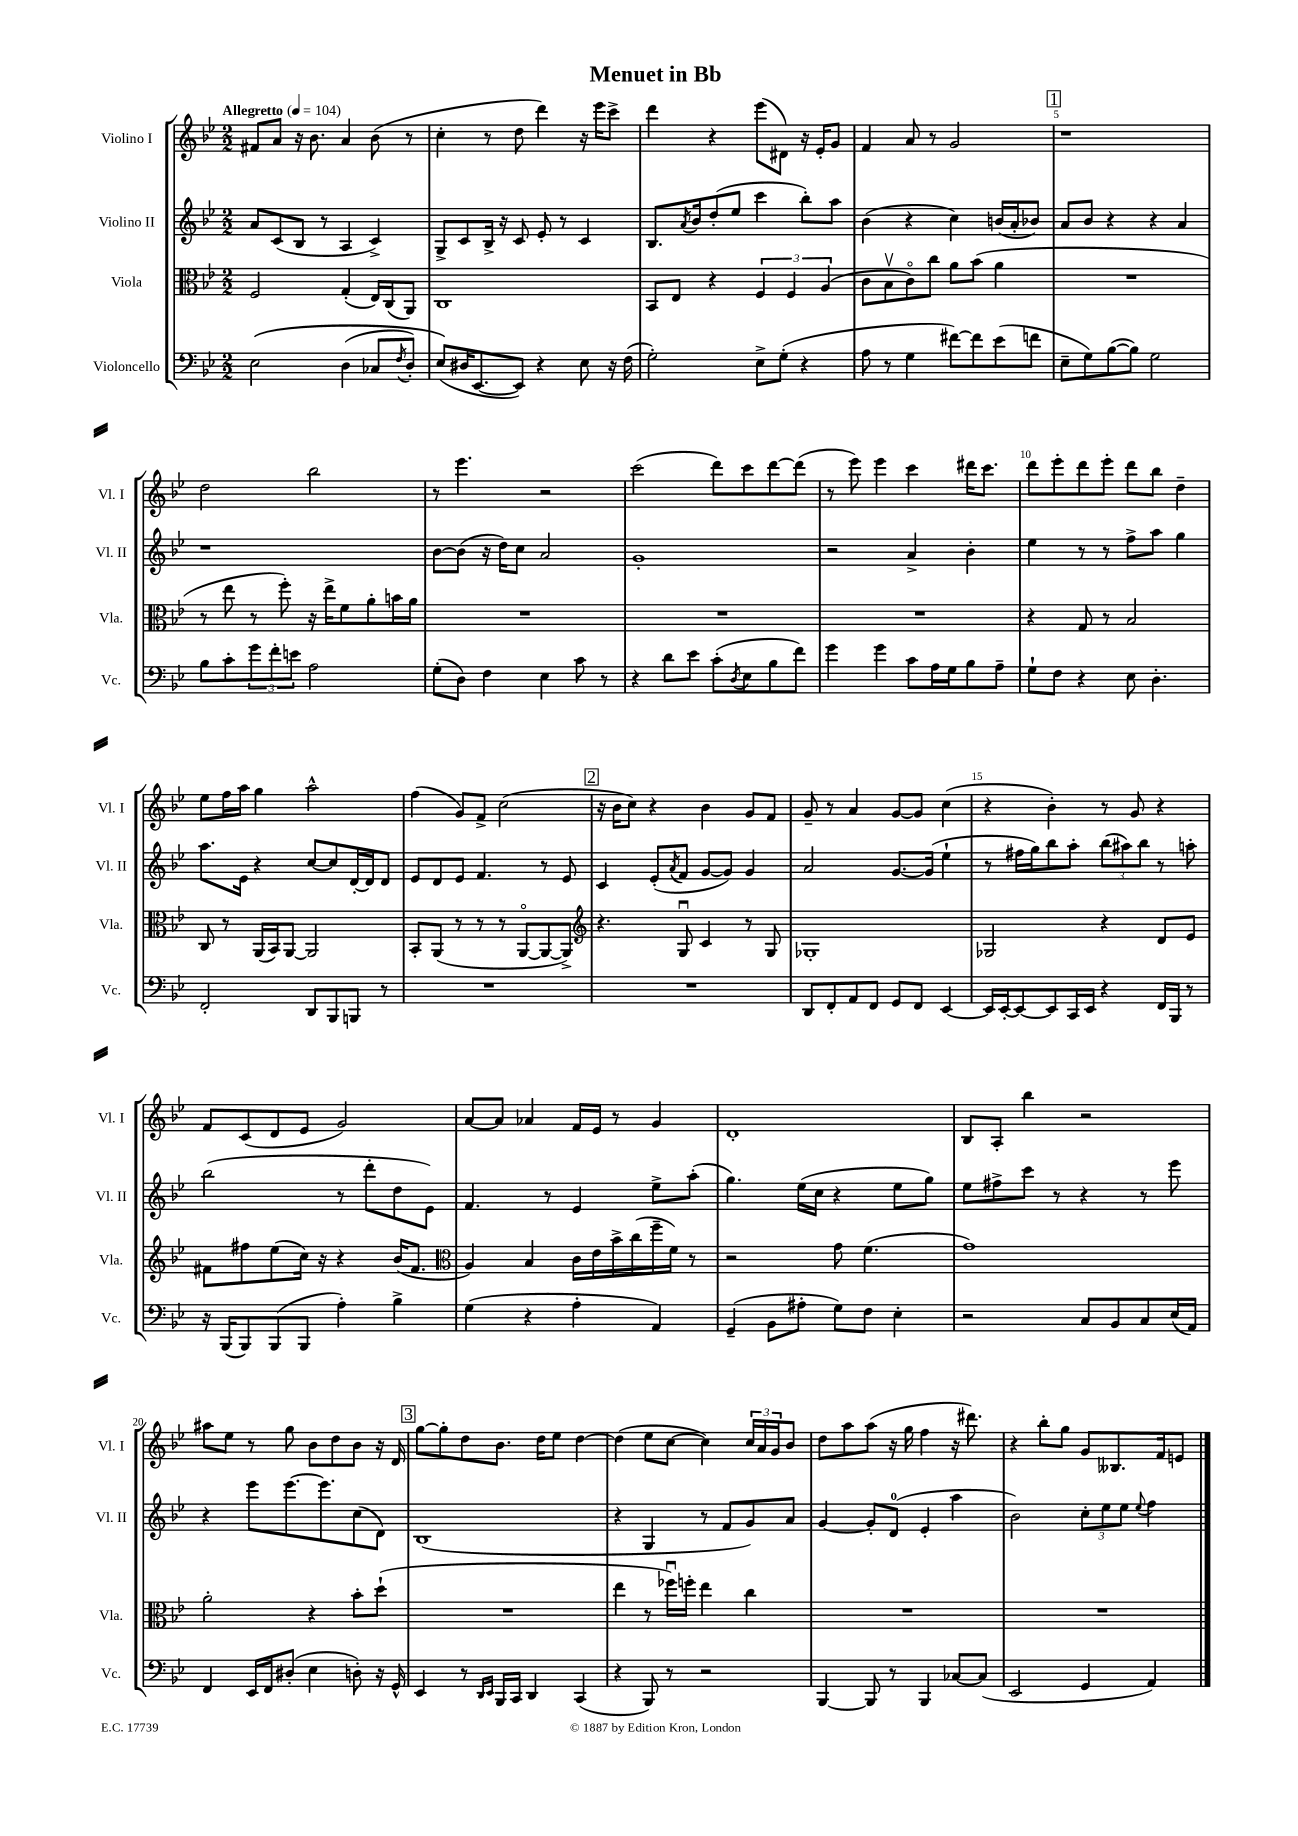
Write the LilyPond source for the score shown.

\header { title = "Menuet in Bb" }
<<
\new StaffGroup <<
\new Staff = "s0" \with { instrumentName = "Violino I" shortInstrumentName = "Vl. I" } {
    \clef treble \key bes \major \numericTimeSignature \time 2/2 \tempo "Allegretto" 4 = 104
    fis'8 a'8 r16 bes'8. a'4 bes'8( r8 |
    c''4-. r8 d''8 d'''4) r16 ees'''16 c'''8-> |
    d'''4 r4 ees'''8( dis'8) r16 ees'16-. g'8 |
    f'4 a'8 r8 g'2 |
    \mark \markup { \box "1" } r1 |
    d''2 bes''2 |
    r8 ees'''4. r2 |
    c'''2( d'''8) c'''8 d'''8~ d'''8( |
    r8 ees'''8) ees'''4 c'''4 dis'''16 c'''8. |
    d'''8 ees'''8-. d'''8 ees'''8-. d'''8 bes''8 d''4-- |
    ees''8 f''16 a''16 g''4 a''2-^ |
    f''4( g'8) f'8-> c''2( |
    \mark \markup { \box "2" } r16 bes'16 c''8) r4 bes'4 g'8 f'8 |
    g'8-- r8 a'4 g'8~ g'8 c''4( |
    r4 bes'4-.) r8 g'8 r4 |
    f'8 c'8( d'8 ees'8 g'2) |
    a'8~ a'8 aes'4 f'16 ees'16 r8 g'4 |
    d'1-. |
    bes8 a8-. bes''4 r2 |
    ais''8 ees''8 r8 g''8 bes'8 d''8 bes'8 r16 d'16 |
    \mark \markup { \box "3" } g''8~ g''8-. d''8 bes'8. d''16 ees''8 d''4~ |
    d''4( ees''8 c''8~ c''4) \tuplet 3/2 { c''16 a'16 g'16 } bes'8 |
    d''8 a''8 a''8( r16 g''16 f''4 r16 dis'''8.) |
    r4 bes''8-. g''8 g'8 beses8. f'16 e'8 \bar "|." |
}
\new Staff = "s1" \with { instrumentName = "Violino II" shortInstrumentName = "Vl. II" } {
    \clef treble \key bes \major \numericTimeSignature \time 2/2
    a'8 c'8( bes8 r8 a4 c'4->) |
    g8-> c'8 bes16-> r16 c'8 ees'8-. r8 c'4 |
    bes8. \acciaccatura { a'8 } bes'16 d''8-.( ees''8 c'''4 bes''8-.) a''8 |
    bes'4( r4 c''4) b'16( a'16-. bes'8) |
    \mark \markup { \box "1" } a'8 bes'8 r4 r4 a'4 |
    r1 |
    bes'8~ bes'8( r16 d''16) c''8 a'2 |
    g'1-. |
    r2 a'4-> bes'4-. |
    ees''4 r8 r8 f''8-> a''8 g''4 |
    a''8. ees'16 r4 c''8~ c''8 d'16~-. d'16 d'8 |
    ees'8 d'8 ees'8 f'4. r8 ees'8 |
    \mark \markup { \box "2" } c'4 ees'8-.( \acciaccatura { a'8 } f'8 g'8~ g'8) g'4 |
    a'2 g'8.~ g'16( ees''4-! |
    r8 fis''16 g''16) bes''8 a''8-. \tuplet 3/2 { bes''8( ais''8) bes''8 } r8 a''8-. |
    bes''2( r8 d'''8-. d''8 ees'8) |
    f'4. r8 ees'4 ees''8-> a''8-.( |
    g''4.) ees''16( c''16 r4 ees''8 g''8) |
    ees''8 fis''8-> c'''8 r8 r4 r8 ees'''8 |
    r4 ees'''8 ees'''8.~ ees'''8. c''8( d'8) |
    \mark \markup { \box "3" } bes1( |
    r4 g4 r8 f'8 g'8) a'8 |
    g'4~ g'8-. d'8-0( ees'4-. a''4 |
    bes'2) \tuplet 3/2 { c''8-. ees''8 ees''8 } \appoggiatura { ees''8 } f''4 \bar "|." |
}
\new Staff = "s2" \with { instrumentName = "Viola" shortInstrumentName = "Vla." } {
    \clef alto \key bes \major \numericTimeSignature \time 2/2
    f2 g4-.( ees16) c16( a,8) |
    c1 |
    bes,8 ees8 r4 \tuplet 3/2 { f4 f4 a4( } |
    c'8 bes8\upbow c'8\flageolet) c''8 a'8 bes'8( a'4 |
    \mark \markup { \box "1" } R1 |
    r8 ees''8 r8 f''8-.) r16 ees''16-> f'8 a'8-. b'16 a'16 |
    R1 |
    R1 |
    R1 |
    r4 g8 r8 bes2 |
    c8 r8 a,16( bes,16) a,8~ a,2 |
    bes,8-. a,8( r8 r8 r8 a,8~\flageolet a,8~ a,8->) |
    \mark \markup { \box "2" } \clef treble r4. g8\downbow c'4 r8 g8 |
    ges1-. |
    ges2 r4 d'8 ees'8 |
    fis'8 fis''8 ees''8( c''16) r16 r4 bes'16( fis'8. |
    \clef alto a4) bes4 c'16 ees'16 bes'16-> c''16( f''16-- f'16) r8 |
    r2 g'8 f'4.( |
    g'1) |
    a'2-. r4 bes'8-. d''8-!( |
    \mark \markup { \box "3" } R1 |
    ees''4 r8 fes''16\downbow) f''16-. ees''4 c''4 |
    R1 |
    R1 \bar "|." |
}
\new Staff = "s3" \with { instrumentName = "Violoncello" shortInstrumentName = "Vc." } {
    \clef bass \key bes \major \numericTimeSignature \time 2/2
    ees2\( d4( ces8 \acciaccatura { f8 } d8-.) |
    ees8(\) dis16 ees,8.~ ees,8) r4 ees8 r16 f16( |
    g2-.) ees8-> g8-.( r4 |
    a8 r8 g4 fis'8~) fis'8 ees'8( f'8 |
    \mark \markup { \box "1" } ees8-- g8) bes8~( bes8) g2 |
    bes8 c'8-. \tuplet 3/2 { g'8 f'8-. e'8 } a2 |
    g8-.( d8) f4 ees4 c'8 r8 |
    r4 d'8 ees'8 c'8-.( \acciaccatura { d8 } ees8 bes8 f'8) |
    g'4 g'4 c'8 a16 g16 bes8 a8-- |
    g8-! f8 r4 ees8 d4.-. |
    f,2-. d,8 bes,,8 b,,8 r8 |
    R1 |
    \mark \markup { \box "2" } R1 |
    d,8 f,8-. a,8 f,8 g,8 f,8 ees,4~ |
    ees,16 ees,16~-. ees,8~ ees,8 c,16 ees,16 r4 f,16 bes,,16 r8 |
    r16 bes,,16( bes,,8) bes,,8( bes,,8 a4-.) bes4-> |
    g4( r4 a4-. a,4) |
    g,4--( bes,8 ais8-. g8) f8 ees4-. |
    r2 c8 bes,8 c8 ees16( a,16) |
    f,4 ees,16 f,16 dis8-.( ees4 d8-.) r16 g,16-^ |
    \mark \markup { \box "3" } ees,4 r8 \grace { d,16 ees,16 } bes,,16 c,16 d,4 c,4( |
    r4 bes,,8) r8 r2 |
    bes,,4~ bes,,8 r8 bes,,4 ces8~ ces8( |
    ees,2 g,4 a,4) \bar "|." |
}
>>
>>
\layout { \context { \Score \override BarNumber.break-visibility = ##(#f #t #t) barNumberVisibility = #(every-nth-bar-number-visible 5) } }
